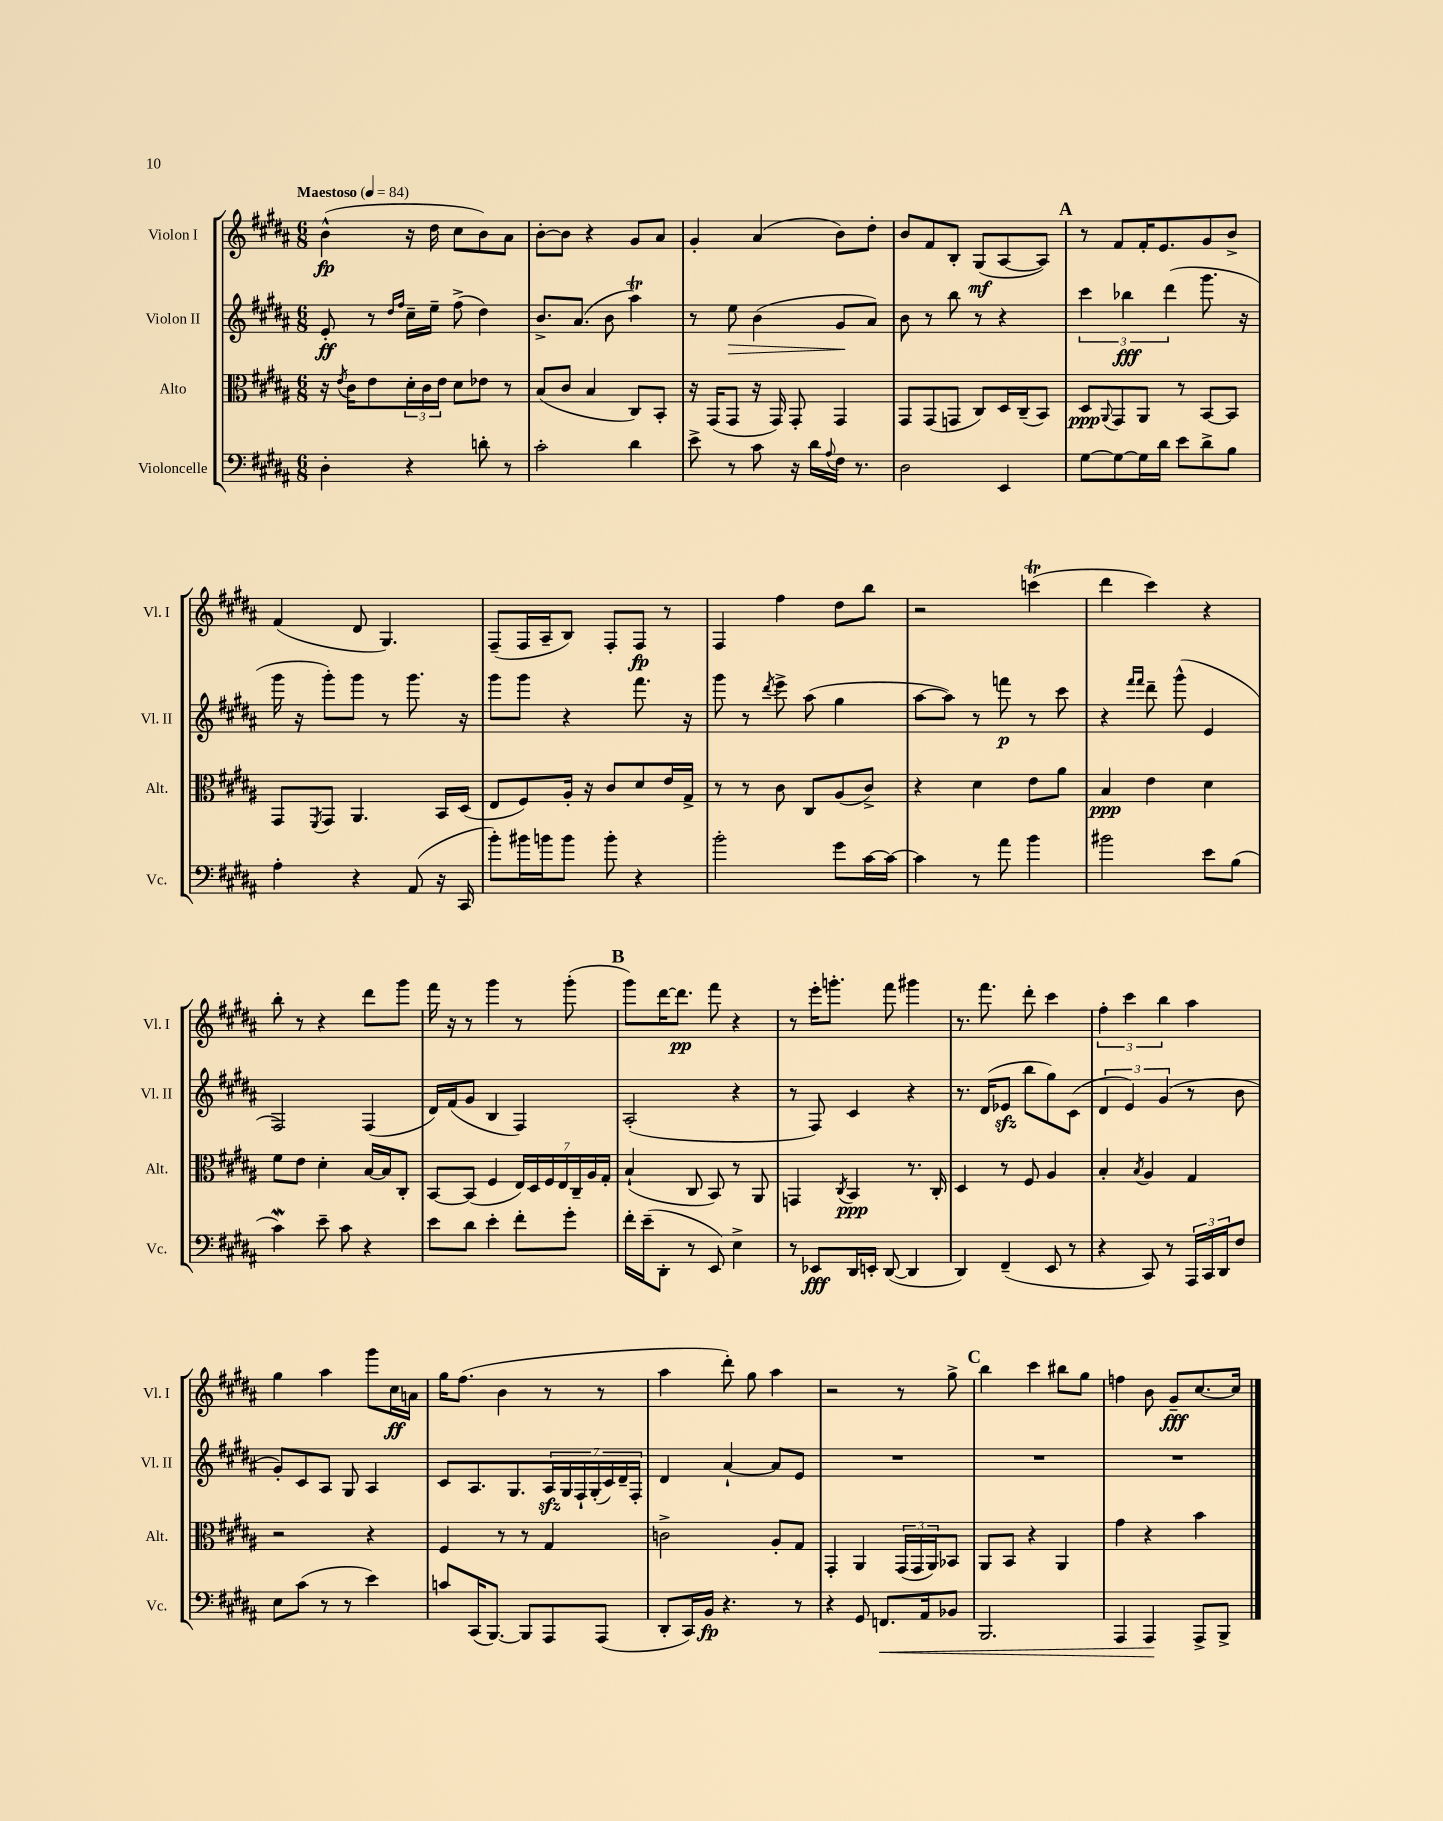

**kern	**kern	**kern	**kern
*staff4	*staff3	*staff2	*staff1
*clefF4	*clefC3	*clefG2	*clefG2
*k[f#c#g#d#a#]	*k[f#c#g#d#a#]	*k[f#c#g#d#a#]	*k[f#c#g#d#a#]
*M6/8	*M6/8	*M6/8	*M6/8
*MM84	*MM84	*MM84	*MM84
4D#'\	16r	8e'/	(4b^^\
.	8qe/	.	.
.	16c#\LK	.	.
.	8e\	8r	.
.	.	16qqdd#/LL	.
.	.	16qqff#/JJ	.
4r	24d#'\L	16cc#~\LL	16r
.	24c#\	.	.
.	.	16ee~\JJ	16dd#\
.	24e\JJ	.	.
.	8d#\L	(8ff#^\	8cc#\L
8d'\	8e-\J	4dd#\)	8b\)
8r	8r	.	8a#\J
=	=	=	=
2c#'\	(8B/L	8.b^/L	[8b'\L
.	8c#/J	.	8b\]J
.	.	(8.a#/J	.
.	4B/	.	4r
.	.	8b\	.
4d#\	8C#/L)	4aa#\)	8g#/L
.	8BB'/J	.	8a#/J
=	=	=	=
8e^\	16r	8r	4g#'/
.	(16GG#/LK	.	.
8r	8GG#/J	8ee\	.
8c#\	16r	(4b\	(4a#/
.	16GG#/)	.	.
16r	8GG#'/	.	.
16d#\LL	.	.	.
8qqA#/	.	.	.
16F#\JJ	4GG#/	8g#/L	8b\L)
8.r	.	.	.
.	.	8a#/J)	8dd#'\J
=	=	=	=
2D#\	8GG#/L	8b\	8b/L
.	(8GG#/	8r	8f#/
.	8GG/J	8bb\	8B'/J
.	8C#/L)	8r	(8G#/L
4EE/	16D#/L	4r	[8A#/
.	(16C#~/J	.	.
.	8BB/J)	.	8A#/]J)
=	=	=	=
[8G#\L	8D#/L	6ccc#\	8r
.	8qqAA#/	.	.
8G#\_	8GG#/	.	8f#/L
.	.	6bb-\	.
16G#\]L	8AA#/J	.	16f#'/K
16d#\JJ	.	.	8.e/
.	.	(6ddd#\	.
8e\L	8r	.	.
8d#^\	[8BB/L	8.ggg#\	8g#/
8B\J	8BB/]J	.	8b^/J
.	.	16r	.
=	=	=	=
4A#'\	8GG#/L	16ggg#\	(4f#/
.	.	16r	.
.	8qFF#/	.	.
.	8GG#/J	8ggg#'\L)	.
4r	4.AA#/	8ggg#\J	8d#/
.	.	8r	4.G#/)
(8AA#/	.	8.ggg#\	.
16r	16BB/LL	.	.
16CC#/	(16D#/JJ	16r	.
=	=	=	=
8b'\L)	8E/L	8ggg#\L	(8F#~/L
16b#\L	8F#/)	8ggg#\J	16F#/L
16b\J	.	.	16A#~/J
8b\J	16A#'/Jk	4r	8B/J)
.	16r	.	.
8b'\	8c#/L	.	8F#'/L
4r	8d#/	8.fff#\	8F#/J
.	16e/L	.	8r
.	16G#^/JJ	16r	.
=	=	=	=
2b'\	8r	8ggg#\	4F#/
.	8r	8r	.
.	.	8qddd#/	.
.	8c#\	8eee^\	4ff#\
.	8C#/L	(8aa#\	.
8g#\L	(8A#/	4gg#\	8dd#\L
[16c#\L	8c#^/J)	.	8bb\J
16c#\_JJ	.	.	.
=	=	=	=
4c#\]	4r	[8aa#\L	2r
.	.	8aa#\]J)	.
8r	4d#\	8r	.
8a#\	.	8fff\	.
4b\	8e\L	8r	(4ccc\
.	8a#\J	8ccc#\	.
=	=	=	=
2b#\	4B/	4r	4ddd#\
.	.	16qqfff#/LL	.
.	.	16qqfff#/JJ	.
.	4e\	8ddd#~\	4ccc#\)
.	.	(8ggg#^^\	.
8e\L	4d#\	4e/	4r
(8B\J	.	.	.
=	=	=	=
4c#\)	8f#\L	2F#/)	8bb'\
.	8e\J	.	8r
8e~\	4d#'\	.	4r
8c#\	.	.	.
4r	[16B/LL	(4F#/	8ddd#\L
.	16B/]J	.	.
.	8C#'/J	.	8ggg#\J
=	=	=	=
8e\L	[8BB/L	16d#/LL)	16fff#\
.	.	(16f#/J	16r
8d#\J	(8BB/]J	8g#/J	8r
4e'\	4F#/	4B/	4ggg#\
8f#'\L	28E/LL)	4F#/)	8r
.	28D#/	.	.
.	28F#/	.	.
.	28E/	.	.
8g#'\J	.	.	(8ggg#'\
.	28C#~/	.	.
.	28A#/	.	.
.	28G#'/JJ	.	.
=	=	=	=
16f#'\LL	(4B`/	(2A#'/	8ggg#\L)
(16e~\J	.	.	.
8DD#'\J	.	.	[16ddd#\K
.	.	.	8.ddd#\]J
8r	8C#/	.	.
8EE/)	8BB/)	.	8fff#\
4E^\	8r	4r	4r
.	8AA#/	.	.
=	=	=	=
8r	4GG/	8r	8r
8EE-/L	.	8F#/)	16eee'\LK
.	.	.	8.ggg'\J
.	8qC#/	.	.
16DD#/L	4BB/	4c#/	.
16EE'/JJ	.	.	.
([8DD#/	.	.	8fff#\
4DD#/]	8.r	4r	4ggg#\
.	16C#'/	.	.
=	=	=	=
4DD#/)	4D#/	8.r	8.r
.	.	(16d#/LK	8.fff#\
(4FF#~/	8r	8e-/J	.
.	8F#/	8bb\L	8ddd#'\
8EE/	4A#/	8gg#\)	4ccc#\
8r	.	(8c#\J	.
=	=	=	=
4r	4B'/	6d#/	6ff#'\
.	.	6e/)	6ccc#\
.	8qB/	.	.
8CC#/)	4A#/	.	.
.	.	(6g#/	6bb\
8r	.	.	.
24AAA#/LL	4G#/	8r	4aa#\
24CC#/	.	.	.
24DD#/J	.	.	.
8F#/J	.	8b\	.
=	=	=	=
8E\L	2r	8g#'/L)	4gg#\
(8c#\J	.	8c#/	.
8r	.	8A#/J	4aa#\
8r	.	8G#/	.
4e\)	4r	4A#/	8ggg#\L
.	.	.	16cc#\L
.	.	.	16a\JJ
=	=	=	=
8c/L	4F#/	8c#/L	16gg#\LK
.	.	.	(8.ff#\J
(16CC#/K	.	8.A#/	.
[8.BBB/J)	.	.	.
.	8r	.	4b\
.	.	8.G#/	.
8BBB/]L	8r	.	.
8AAA#/	4G#/	28A#/L	8r
.	.	28G#/	.
.	.	28F#`/	.
.	.	(28G#'/	.
(8AAA#/J	.	.	8r
.	.	28c#/)	.
.	.	28d#~/	.
.	.	28F#'/JJ	.
=	=	=	=
8DD#'/L	2c^\	4d#/	4aa#\
16CC#/L)	.	.	.
16BB/JJ	.	.	.
4.r	.	[4a#`/	8ddd#'\)
.	.	.	8gg#\
.	8A#'/L	8a#/]L	4aa#\
8r	8G#/J	8e/J	.
=	=	=	=
4r	4GG#'/	2.r	2r
8GG#/	4AA#/	.	.
8.FF/L	.	.	.
.	(24GG#/LL	.	8r
.	24GG#/	.	.
16AA#/k	.	.	.
.	24AA#/J)	.	.
8BB-/J	8BB-/J	.	8gg#^\
=	=	=	=
2.BBB/	8AA#/L	2.r	4bb\
.	8BB/J	.	.
.	4r	.	4ccc#\
.	4AA#/	.	8bb#\L
.	.	.	8gg#\J
=	=	=	=
4AAA#/	4g#\	2.r	4ff\
4AAA#/	4r	.	8b\
.	.	.	8g#~/L
8AAA#^/L	4b\	.	[8.cc#/
8BBB^/J	.	.	.
.	.	.	16cc#/]Jk
==	==	==	==
*-	*-	*-	*-
